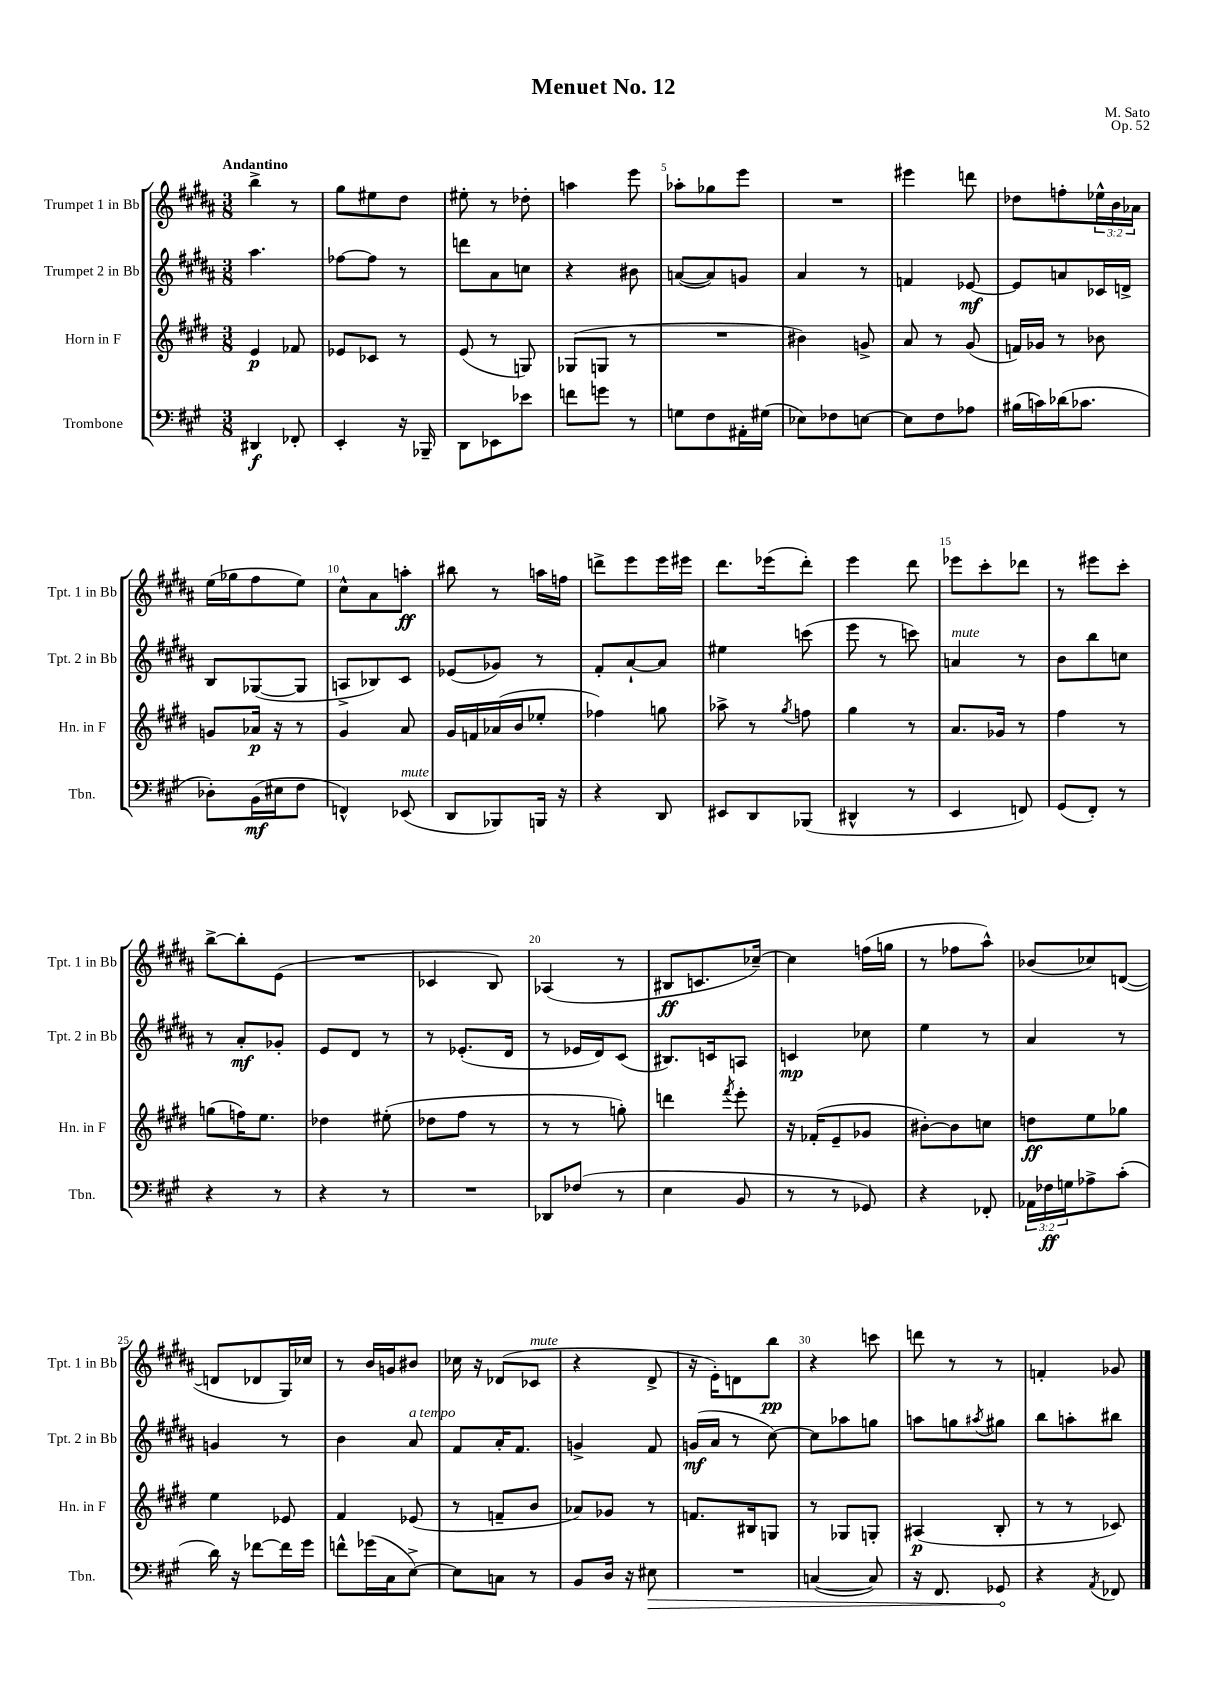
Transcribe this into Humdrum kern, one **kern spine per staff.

**kern	**dynam	**kern	**dynam	**kern	**dynam	**kern	**dynam
*part4	*part4	*part3	*part3	*part2	*part2	*part1	*part1
*staff4	*staff4	*staff3	*staff3	*staff2	*staff2	*staff1	*staff1
*I"Trombone	*	*I"Horn in F	*	*I"Trumpet 2 in Bb	*	*I"Trumpet 1 in Bb	*
*I'Tbn.	*	*I'Hn. in F	*	*I'Tpt. 2 in Bb	*	*I'Tpt. 1 in Bb	*
*clefF4	*	*clefG2	*	*clefG2	*	*clefG2	*
*k[f#c#g#]	*	*k[f#c#g#d#]	*	*k[f#c#g#d#a#]	*	*k[f#c#g#d#a#]	*
*M3/8	*	*M3/8	*	*M3/8	*	*M3/8	*
=1	=1	=1	=1	=1	=1	=1	=1
!	!	!	!	!	!	!LO:TX:a:B:t=Andantino	!
4DD#X/	f	4e/	p	4.aa#\	.	4bb^\	.
8FF-X'/	.	8f-X/	.	.	.	8r	.
=2	=2	=2	=2	=2	=2	=2	=2
4EE'/	.	8e-X/L	.	[8ff-X\L	.	8gg#\L	.
.	.	8c-X/J	.	8ff-\J]	.	8ee#X\	.
16r	.	8r	.	8r	.	8dd#\J	.
16BBB-X~/	.	.	.	.	.	.	.
=3	=3	=3	=3	=3	=3	=3	=3
8DD\L	.	(8e/	.	8dddn\L	.	8ee#X'\	.
8EE-X\	.	8r	.	8a#\	.	8r	.
8e-X\J	.	8Gn/)	.	8ccn\J	.	8dd-X'\	.
=4	=4	=4	=4	=4	=4	=4	=4
8fn\L	.	(8G-X/L	.	4r	.	4aan\	.
8gn\J	.	8Gn/J	.	.	.	.	.
8r	.	8r	.	8b#X\	.	8eee\	.
=5	=5	=5	=5	=5	=5	=5	=5
8Gn\L	.	4.r	.	([8an/L	.	8aa-X'\L	.
8F#\	.	.	.	8a/])	.	8gg-X\	.
16AA#X'\L	.	.	.	8gn/J	.	8eee\J	.
(16G#X\JJ	.	.	.	.	.	.	.
=6	=6	=6	=6	=6	=6	=6	=6
8E-X\L)	.	4b#X\)	.	4a#/	.	4.r	.
8F-X\	.	.	.	.	.	.	.
[8En\J	.	8gn^/	.	8r	.	.	.
=7	=7	=7	=7	=7	=7	=7	=7
8E\L]	.	8a/	.	4fn/	.	4eee#X\	.
8F#\	.	8r	.	.	.	.	.
8A-X\J	.	(8g#/	.	[8e-X/	mf	8dddn\	.
=8	=8	=8	=8	=8	=8	=8	=8
(16B#X\LL	.	16fn/LL)	.	8e-/L]	.	8dd-X\L	.
16cn\)	.	16g-X/JJ	.	.	.	.	.
(16d-X\J	.	8r	.	8an/	.	8ffn'\	.
8.c-X\J	.	.	.	.	.	.	.
.	.	8b-X\	.	16c-X/L	.	24ee-X^^\L	.
.	.	.	.	.	.	24b\	.
.	.	.	.	16dn^/JJ	.	.	.
.	.	.	.	.	.	24a-X\JJ	.
!!LO:LB:g=z
=9	=9	=9	=9	=9	=9	=9	=9
8D-X'\L)	.	8gn/L	.	8B/L	.	(16ee\LL	.
.	.	.	.	.	.	16gg-X\J	.
(16BB\L	mf	16a-X/Jk	p	([8G-X/	.	8ff#\	.
16E#X\J	.	16r	.	.	.	.	.
8F#\J	.	8r	.	8G-/J]	.	8ee\J)	.
=10	=10	=10	=10	=10	=10	=10	=10
4FFn^^/)	.	4g#/	.	8An^/L	.	8cc#^^\L	.
.	.	.	.	8B-X/)	.	8a#\	.
!LO:TX:a:i:t=mute	!	!	!	!	!	!	!
(8EE-X/	.	8a/	.	8c#/J	.	8aan'\J	ff
=11	=11	=11	=11	=11	=11	=11	=11
8DD/L	.	16g#/LL	.	(8e-X/L	.	8bb#X\	.
.	.	16fn/	.	.	.	.	.
8BBB-X/)	.	(16a-X/	.	8g-X/J)	.	8r	.
.	.	16b/J	.	.	.	.	.
16BBBn/Jk	.	8ee-X'/J	.	8r	.	16aan\LL	.
16r	.	.	.	.	.	16ffn\JJ	.
=12	=12	=12	=12	=12	=12	=12	=12
4r	.	4ff-X\)	.	8f#'/L	.	8dddn^\L	.
.	.	.	.	[8a#`/	.	8eee\	.
8DD/	.	8ggn\	.	8a#/J]	.	16eee\L	.
.	.	.	.	.	.	16eee#X\JJ	.
=13	=13	=13	=13	=13	=13	=13	=13
8EE#X/L	.	8aa-X^\	.	4ee#X\	.	8.ddd#\L	.
8DD/	.	8r	.	.	.	.	.
.	.	.	.	.	.	(16eee-X\k	.
.	.	8qgg#/	.	.	.	.	.
(8BBB-X/J	.	8ffn\	.	(8cccn\	.	8ddd#'\J)	.
=14	=14	=14	=14	=14	=14	=14	=14
4DD#X^^/	.	4gg#\	.	8eee\	.	4eee\	.
.	.	.	.	8r	.	.	.
8r	.	8r	.	8cccn\)	.	8ddd#\	.
=15	=15	=15	=15	=15	=15	=15	=15
!	!	!	!	!LO:TX:a:i:t=mute	!	!	!
4EE/	.	8.a/L	.	4an/	.	8eee-X\L	.
.	.	.	.	.	.	8ccc#'\	.
.	.	16g-X/Jk	.	.	.	.	.
8FFn/)	.	8r	.	8r	.	8ddd-X\J	.
=16	=16	=16	=16	=16	=16	=16	=16
(8GG#/L	.	4ff#\	.	8b\L	.	8r	.
8FF#'/J)	.	.	.	8bb\	.	8eee#X\L	.
8r	.	8r	.	8ccn\J	.	8ccc#'\J	.
!!LO:LB:g=z
=17	=17	=17	=17	=17	=17	=17	=17
4r	.	(8ggn\L	.	8r	.	[8bb^\L	.
.	.	16ffn\K)	.	8a#'/L	mf	8bb'\]	.
.	.	8.ee\J	.	.	.	.	.
8r	.	.	.	8g-X'/J	.	(8e\J	.
=18	=18	=18	=18	=18	=18	=18	=18
4r	.	4dd-X\	.	8e/L	.	4.r	.
.	.	.	.	8d#/J	.	.	.
8r	.	(8ee#X'\	.	8r	.	.	.
=19	=19	=19	=19	=19	=19	=19	=19
4.r	.	8dd-X\L	.	8r	.	4c-X/	.
.	.	8ff#\J	.	(8.e-X'/L	.	.	.
.	.	8r	.	.	.	8B/)	.
.	.	.	.	16d#/Jk	.	.	.
=20	=20	=20	=20	=20	=20	=20	=20
8DD-X/L	.	8r	.	8r	.	(4A-X/	.
(8F-X/J	.	8r	.	16e-X/LL	.	.	.
.	.	.	.	16d#/J)	.	.	.
8r	.	8ggn'\)	.	(8c#/J	.	8r	.
=21	=21	=21	=21	=21	=21	=21	=21
4E\	.	4dddn\	.	8.B#X/L)	.	8B#X/L	ff
.	.	.	.	.	.	8.cn/	.
.	.	.	.	16cn/k	.	.	.
.	.	8qfff#/	.	.	.	.	.
8BB/	.	8eee'\	.	8An/J	.	.	.
.	.	.	.	.	.	[16cc-X~/Jk)	.
=22	=22	=22	=22	=22	=22	=22	=22
8r	.	16r	.	4cn/	mp	4cc-\]	.
.	.	(16f-X'/KL	.	.	.	.	.
8r	.	8e~/	.	.	.	.	.
8GG-X/)	.	8g-X/J	.	8cc-X\	.	(16ffn\LL	.
.	.	.	.	.	.	16ggn\JJ	.
=23	=23	=23	=23	=23	=23	=23	=23
4r	.	[8b#X'\L)	.	4ee\	.	8r	.
.	.	8b#\]	.	.	.	8ff-X\L	.
8FF-X'/	.	8ccn\J	.	8r	.	8aa#^^\J)	.
=24	=24	=24	=24	=24	=24	=24	=24
24AA-X\LL	.	8ddn\L	ff	4a#/	.	(8b-X/L	.
24F-X\	ff	.	.	.	.	.	.
24Gn\J	.	.	.	.	.	.	.
8A-X^\	.	8ee\	.	.	.	8cc-X/)	.
(8c#'\J	.	8gg-X\J	.	8r	.	([8dn/J	.
!!LO:LB:g=z
=25	=25	=25	=25	=25	=25	=25	=25
16d\)	.	4ee\	.	4gn/	.	8dn/L]	.
16r	.	.	.	.	.	.	.
[8f-X\L	.	.	.	.	.	8d-X/	.
16f-\L]	.	8e-X/	.	8r	.	16G#/L)	.
16g#\JJ	.	.	.	.	.	16cc-X/JJ	.
=26	=26	=26	=26	=26	=26	=26	=26
8fn^^\L	.	4f#/	.	4b\	.	8r	.
(16g-X\L	.	.	.	.	.	16b/LL	.
16C#\J	.	.	.	.	.	16gn/J	.
!	!	!	!	!LO:TX:a:i:t=a tempo	!	!	!
[8E^\J)	.	(8e-X/	.	8a#/	.	8b#X/J	.
=27	=27	=27	=27	=27	=27	=27	=27
8E\L]	.	8r	.	8f#/L	.	16cc-X\	.
.	.	.	.	.	.	16r	.
8Cn\J	.	8fn~/L	.	16a#'/K	.	(8d-X/L	.
.	.	.	.	8.f#/J	.	.	.
!	!	!	!	!	!	!LO:TX:a:i:t=mute	!
8r	.	8b/J	.	.	.	8c-X/J	.
=28	=28	=28	=28	=28	=28	=28	=28
8BB/L	.	8a-X/L)	.	4gn^/	.	4r	.
16D/Jk	.	8g-X/J	.	.	.	.	.
16r	.	.	.	.	.	.	.
!	!LO:HP:b	!	!	!	!	!	!
8E#X\	>	8r	.	8f#/	.	8d#^/	.
=29	=29	=29	=29	=29	=29	=29	=29
4.r	.	8.fn/L	.	(16gn/LL	mf	16r	.
.	.	.	.	16a#/JJ	.	16e'\KL)	.
.	.	.	.	8r	.	8dn\	.
.	.	16B#X/k	.	.	.	.	.
.	.	8Gn/J	.	[8cc#\)	.	8bb\J	pp
=30	=30	=30	=30	=30	=30	=30	=30
([4Cn/	.	8r	.	8cc#\L]	.	4r	.
.	.	8G-X/L	.	8aa-X\	.	.	.
8C/])	.	8Gn'/J	.	8ggn\J	.	8cccn\	.
=31	=31	=31	=31	=31	=31	=31	=31
16r	.	(4A#X/	p	8aan\L	.	8dddn\	.
8.FF#/	.	.	.	.	.	.	.
.	.	.	.	8ggn\	.	8r	.
.	.	.	.	8qaa#X/	.	.	.
8GG-X/	.	8B'/	.	8gg#X\J	.	8r	.
.	]	.	.	.	.	.	.
=32	=32	=32	=32	=32	=32	=32	=32
4r	.	8r	.	8bb\L	.	4fn'/	.
.	.	8r	.	8aan'\	.	.	.
8qAA/	.	.	.	.	.	.	.
8FF-X/	.	8c-X/)	.	8bb#X\J	.	8g-X/	.
==	==	==	==	==	==	==	==
*-	*-	*-	*-	*-	*-	*-	*-
